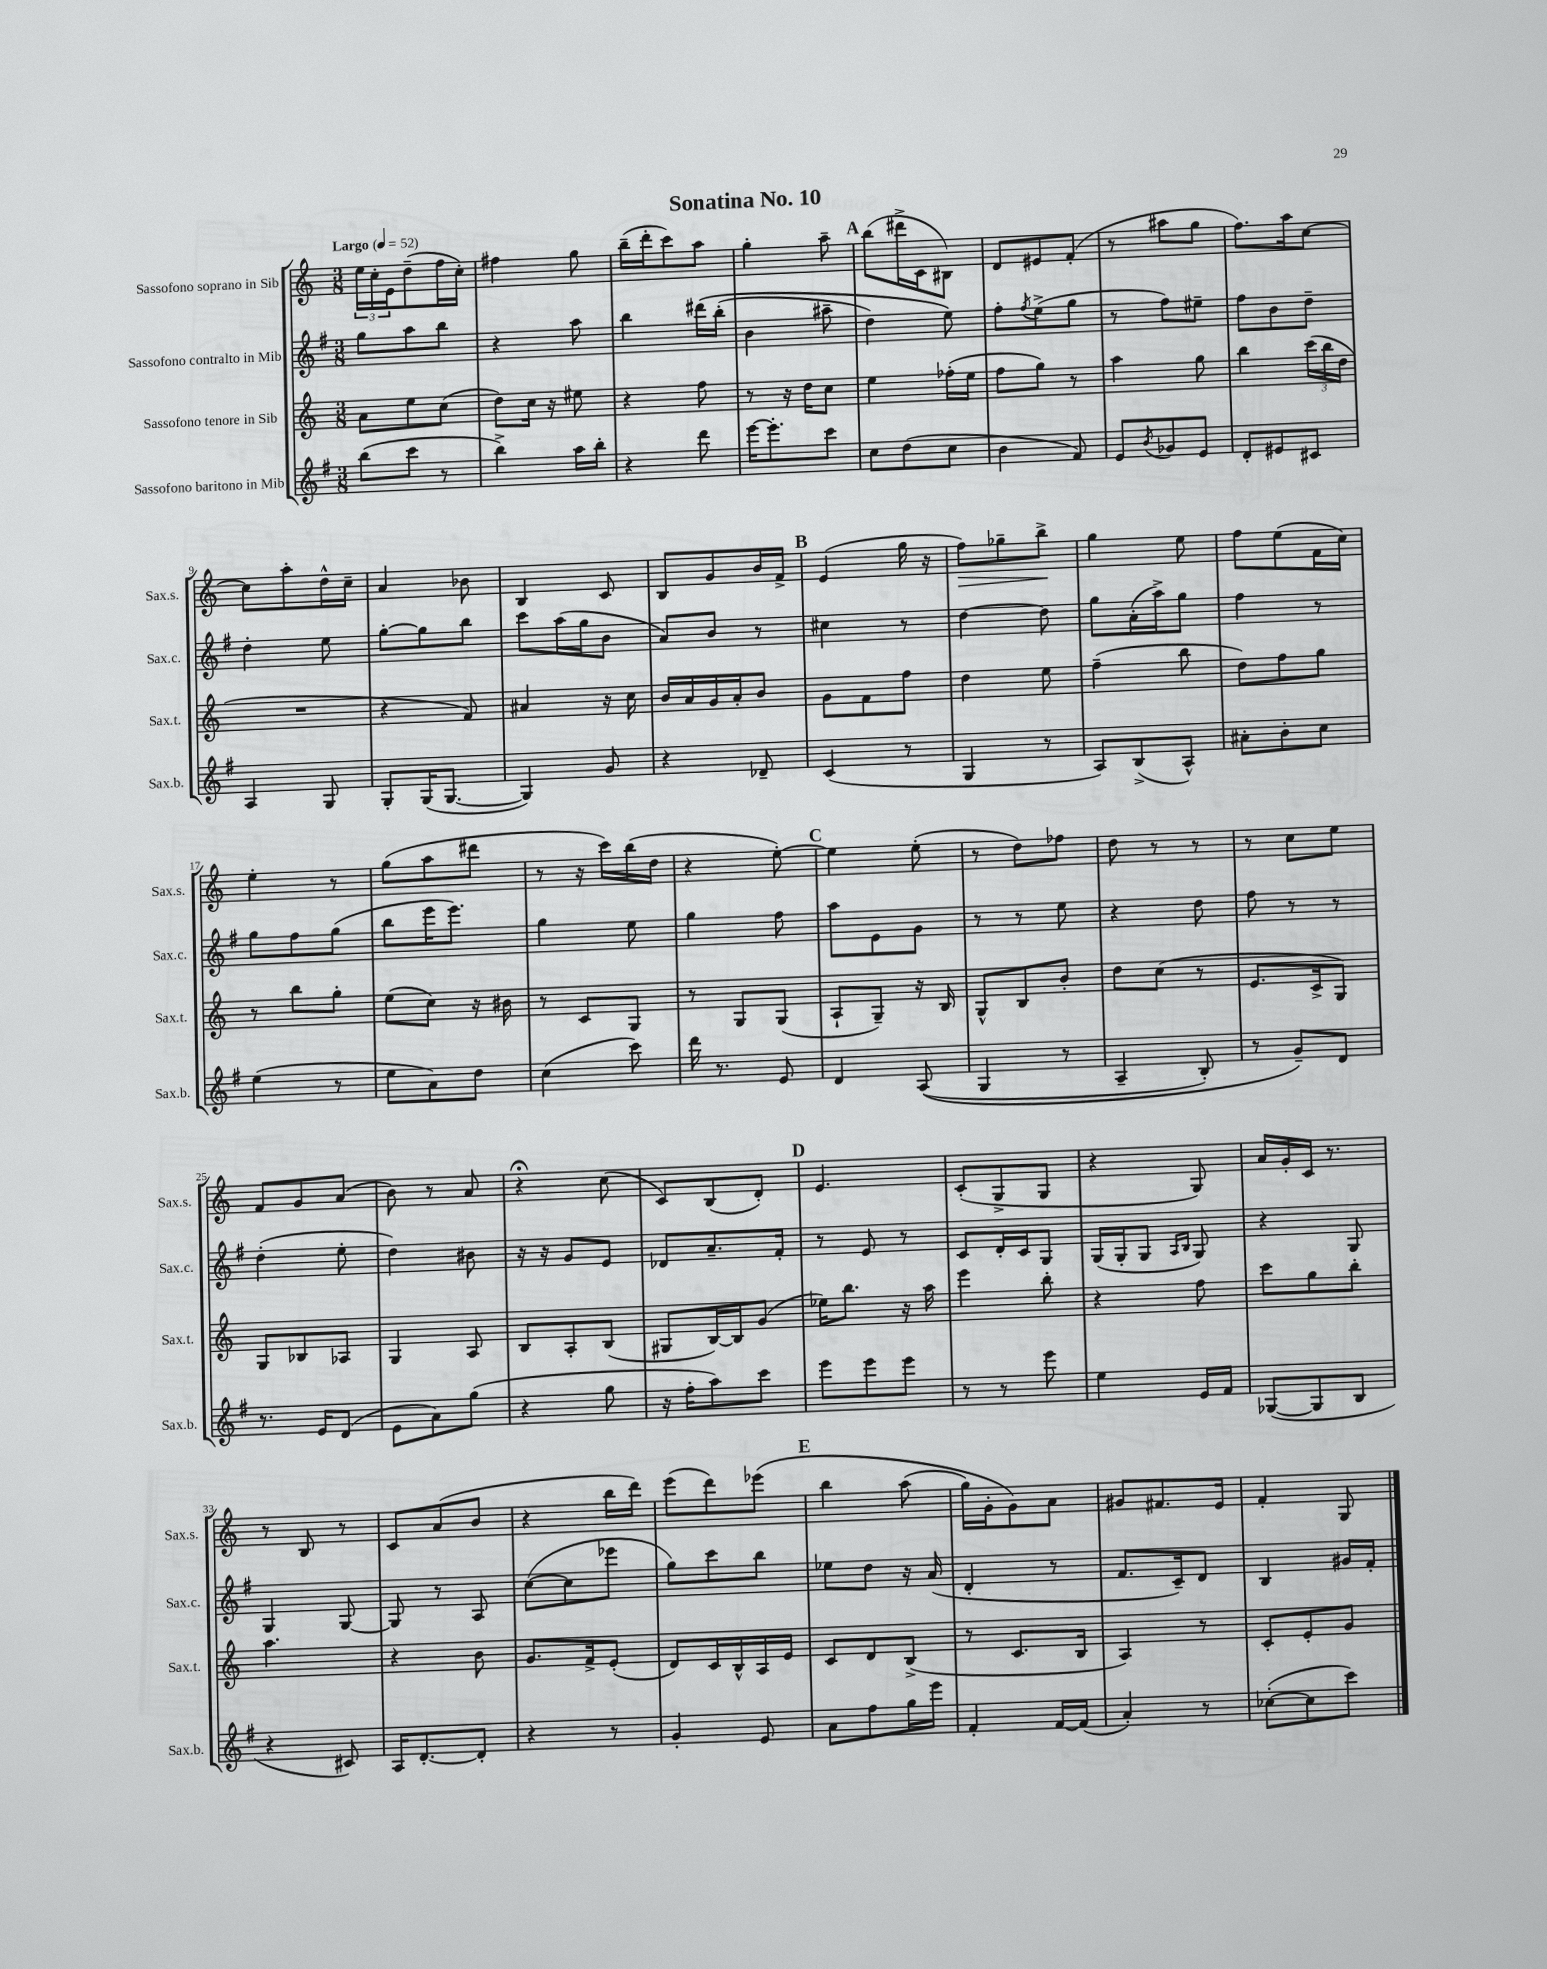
\header { title = "Sonatina No. 10" }
<<
\new StaffGroup <<
\new Staff = "s0" \with { instrumentName = "Sassofono soprano in Sib" shortInstrumentName = "Sax.s." } {
    \clef treble \key c \major \numericTimeSignature \time 3/8 \tempo "Largo" 4 = 52
    \tuplet 3/2 { e''16 c''16-. e'16 } d''8--( f''16 c''16-.) |
    fis''4 g''8 |
    b''16--( d'''16-. c'''8) a''8 |
    g''4-. a''8-- |
    \mark \markup { \bold "A" } b''8( dis'''16-> c'16 bis8) |
    d'8 eis'8 f'8-.( |
    r8 ais''8 g''8 |
    f''8.) a''16 c''8~ |
    c''8 a''8-. d''16-^ c''16-- |
    a'4 bes'8 |
    b4 c'8 |
    b8 g'8 b'16 f'16-> |
    \mark \markup { \bold "B" } e'4( g''16 r16 |
    f''8\>) ges''8-- b''8->\! |
    g''4 e''8 |
    f''8 e''8( f'16 c''16) |
    e''4-. r8 |
    g''8( a''8 dis'''8 |
    r8 r16 c'''16) b''16( d''16 |
    r4 e''8~-.) |
    \mark \markup { \bold "C" } e''4 e''8-.( |
    r8 d''8) fes''8 |
    d''8 r8 r8 |
    r8 c''8 e''8 |
    f'8 g'8 a'8( |
    b'8) r8 a'8 |
    r4\fermata c''8( |
    c'8) b8( d'8-.) |
    \mark \markup { \bold "D" } e'4. |
    c'8-.( g8-> g8 |
    r4 g8) |
    a'16 g'16-. c'16 r8. |
    r8 b8 r8 |
    c'8 a'8( b'8 |
    r4 b''16 d'''16) |
    e'''8( d'''8) ees'''8\( |
    \mark \markup { \bold "E" } b''4 a''8( |
    g''16) g'16-. g'8\) a'8 |
    gis'8 fis'8. e'16 |
    f'4-. g8 \bar "|." |
}
\new Staff = "s1" \with { instrumentName = "Sassofono contralto in Mib" shortInstrumentName = "Sax.c." } {
    \clef treble \key g \major \numericTimeSignature \time 3/8
    g''8 a''8 b''8 |
    r4 a''8 |
    b''4 dis'''16\( b''16-.( |
    b'4 ais''8-- |
    \mark \markup { \bold "A" } d''4) e''8\) |
    fis''8-. \acciaccatura { fis''8 } e''8->( g''8 |
    r8 fis''8) eis''8-- |
    fis''8 b'8 d''8-- |
    d''4-. e''8 |
    g''8~-. g''8 b''8 |
    c'''8 a''16( g''16 b'8 |
    a'8) b'8 r8 |
    \mark \markup { \bold "B" } cis''4 r8 |
    d''4~ d''8 |
    g''8 a'16-.( a''16->) g''8 |
    fis''4 r8 |
    g''8 fis''8 g''8( |
    b''8 e'''16 e'''8.) |
    g''4 e''8 |
    g''4 fis''8 |
    \mark \markup { \bold "C" } a''8 e'8 g'8 |
    r8 r8 e''8 |
    r4 d''8 |
    fis''8 r8 r8 |
    d''4-.( e''8-. |
    d''4) bis'8 |
    r16 r16 g'8 e'8 |
    des'8 a'8.-- fis'16-. |
    \mark \markup { \bold "D" } r8 e'8 r8 |
    c'8 d'16-. c'16 g8 |
    g16( g16-. g8 \grace { a16 b16 } g8) |
    r4 g8 |
    g4 g8~ |
    g8 r8 a8 |
    c''8~( c''8 ees'''8 |
    g''8) c'''8 b''8 |
    \mark \markup { \bold "E" } ees''8 d''8 r16 a'16( |
    d'4-. r8 |
    fis'8. c'16--) d'8 |
    b4 gis'16 fis'16-. \bar "|." |
}
\new Staff = "s2" \with { instrumentName = "Sassofono tenore in Sib" shortInstrumentName = "Sax.t." } {
    \clef treble \key c \major \numericTimeSignature \time 3/8
    a'8 e''8 c''8( |
    d''8) c''16 r16 eis''8 |
    r4 f''8 |
    r8 r16 d''16 c''8 |
    \mark \markup { \bold "A" } e''4 fes''16-.( e''16 |
    f''8 g''8) r8 |
    a''4 g''8 |
    b''4 \tuplet 3/2 { c'''16( b''16 d''16 } |
    R4. |
    r4 f'8) |
    ais'4 r16 c''16 |
    b'16 a'16 g'16 a'16-. b'8 |
    \mark \markup { \bold "B" } g'8 f'8 f''8 |
    d''4 e''8 |
    f''4--( b''8 |
    d''8) f''8 g''8 |
    r8 b''8 g''8-. |
    e''8( c''8) r16 bis'16 |
    r8 c'8 g8 |
    r8 g8 g8( |
    \mark \markup { \bold "C" } a8-! g8--) r16 b16 |
    g8-^ b8 b'8-. |
    d''8 c''8( r8 |
    e'8. c'16-> g8) |
    g8 bes8 aes8 |
    g4 a8 |
    b8 a8-. b8( |
    gis8 b16~) b16 g'8( |
    \mark \markup { \bold "D" } ees''16) b''8. r16 a''16 |
    e'''4 b''8-. |
    r4 f''8 |
    c'''8 g''8 b''8-. |
    a''4. |
    r4 b'8 |
    g'8. f'16-> e'8-.( |
    d'8) c'16 b16-^ a16 e'16 |
    \mark \markup { \bold "E" } c'8 d'8 b8->( |
    r8 c'8. b16 |
    a4) r8 |
    c'8-. e'8-. g'8 \bar "|." |
}
\new Staff = "s3" \with { instrumentName = "Sassofono baritono in Mib" shortInstrumentName = "Sax.b." } {
    \clef treble \key g \major \numericTimeSignature \time 3/8
    b''8( c'''8 r8 |
    b''4->) a''16 b''16-. |
    r4 d'''8 |
    e'''16~ e'''8.-. c'''8 |
    \mark \markup { \bold "A" } c''8 d''8( c''8 |
    b'4 fis'8) |
    e'8 \acciaccatura { b'8 } ges'8 e'8 |
    d'8-. eis'8 cis'8 |
    a4 g8 |
    g8-. g16( g8.~ |
    g4) g'8 |
    r4 des'8-- |
    \mark \markup { \bold "B" } c'4( r8 |
    g4 r8 |
    a8) b8->( a8-^) |
    ais'8-. b'8-. c''8 |
    e''4( r8 |
    e''8 a'8) d''8 |
    c''4( c'''8) |
    d'''16 r8. e'8 |
    \mark \markup { \bold "C" } d'4 a8(\( |
    g4 r8 |
    a4-- b8-.) |
    r8 g'8--\) d'8 |
    r8. e'16 d'8( |
    e'8 a'8) g''8( |
    r4 g''8 |
    r16 fis''16-. a''8) c'''8 |
    \mark \markup { \bold "D" } e'''8 e'''8 e'''8 |
    r8 r8 e'''8 |
    e''4 e'16 fis'16 |
    ges8~( ges8 b8 |
    r4 cis'8) |
    a16 d'8.~-. d'8-. |
    r4 r8 |
    g'4-. e'8 |
    \mark \markup { \bold "E" } a'8 fis''8 g''16 e'''16 |
    fis'4-. fis'16~ fis'16( |
    a'4-.) r8 |
    ces''8~-.( ces''8 c'''8) \bar "|." |
}
>>
>>
